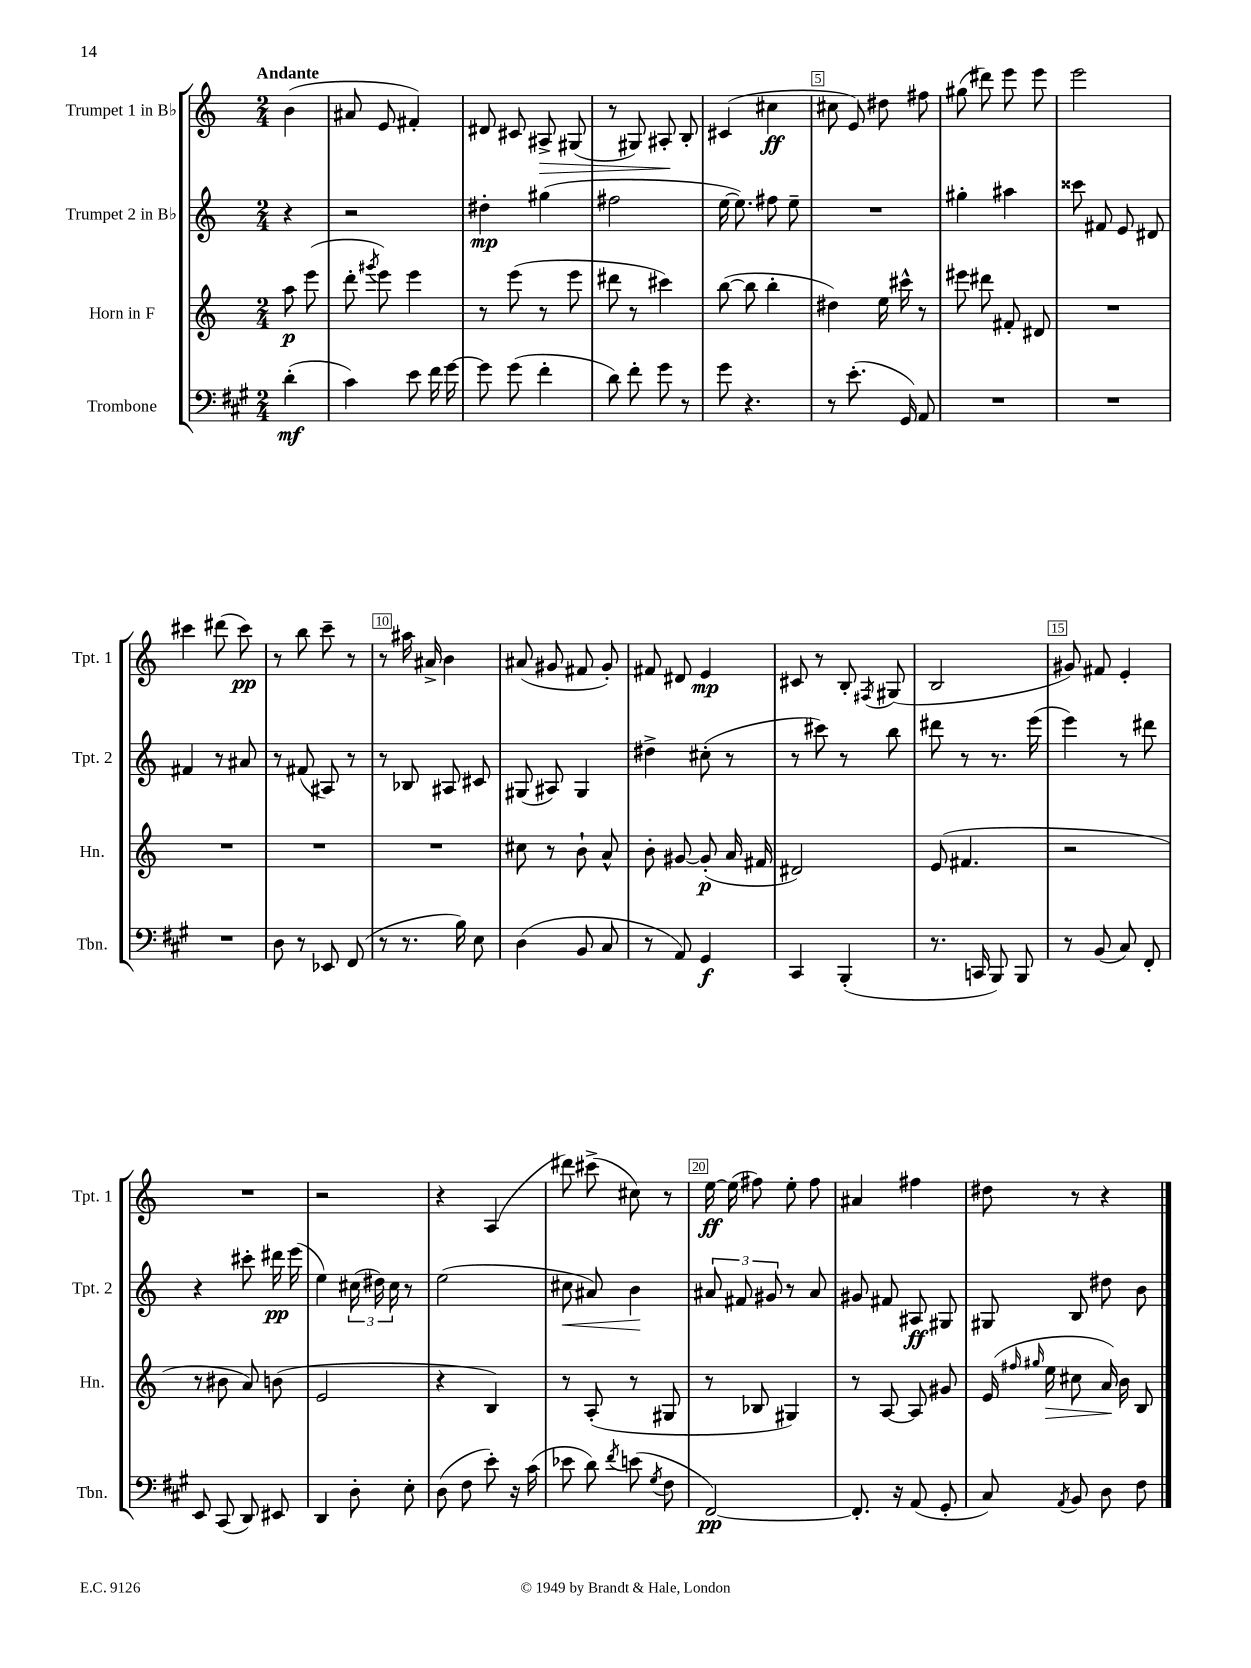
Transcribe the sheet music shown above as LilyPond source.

<<
\new StaffGroup <<
\new Staff = "s0" \with { instrumentName = "Trumpet 1 in Bb" shortInstrumentName = "Tpt. 1" } {
    \clef treble \key c \major \numericTimeSignature \time 2/4 \partial 4 \tempo "Andante"
    \autoBeamOff b'4( |
    ais'8 e'8 fis'4-.) |
    dis'8 cis'8 ais8->\> gis8( |
    r8 gis8) ais8-.\! b8-. |
    cis'4( cis''4\ff |
    cis''8 e'8) dis''8 fis''8 |
    gis''8( dis'''8) e'''8 e'''8 |
    e'''2 |
    cis'''4 dis'''8( cis'''8\pp) |
    r8 b''8 c'''8-- r8 |
    r8 ais''16 ais'16-> b'4 |
    ais'8( gis'8 fis'8 gis'8-.) |
    fis'8 dis'8 e'4\mp |
    cis'8 r8 b8-. \acciaccatura { fis8 } gis8( |
    b2 |
    gis'8) fis'8 e'4-. |
    R2 |
    r2 |
    r4 a4( |
    dis'''8) cis'''8->( cis''8) r8 |
    e''16~\ff e''16( fis''8) e''8-. fis''8 |
    ais'4 fis''4 |
    dis''8 r8 r4 \bar "|." |
}
\new Staff = "s1" \with { instrumentName = "Trumpet 2 in Bb" shortInstrumentName = "Tpt. 2" } {
    \clef treble \key c \major \numericTimeSignature \time 2/4 \partial 4
    \autoBeamOff r4 |
    r2 |
    dis''4-.\mp gis''4( |
    fis''2 |
    e''16~ e''8.) fis''8 e''8-- |
    R2 |
    gis''4-. ais''4 |
    cisis'''8 fis'8 e'8 dis'8 |
    fis'4 r8 ais'8 |
    r8 fis'8( ais8) r8 |
    r8 bes8 ais8 cis'8 |
    gis8( ais8) gis4 |
    dis''4-> cis''8-.( r8 |
    r8 cis'''8) r8 b''8 |
    dis'''8 r8 r8. e'''16( |
    e'''4) r8 dis'''8 |
    r4 cis'''8-. dis'''16\pp e'''16( |
    e''4) \tuplet 3/2 { cis''16( dis''16) cis''16 } r8 |
    e''2( |
    cis''8\< ais'8) b'4\! |
    \tuplet 3/2 { ais'8 fis'8 gis'8 } r8 ais'8 |
    gis'8 fis'8 ais8\ff gis8 |
    gis8 b8 dis''8 b'8 \bar "|." |
}
\new Staff = "s2" \with { instrumentName = "Horn in F" shortInstrumentName = "Hn." } {
    \clef treble \key c \major \numericTimeSignature \time 2/4 \partial 4
    \autoBeamOff a''8\p e'''8( |
    d'''8-. \acciaccatura { gis'''8 } e'''8) e'''4 |
    r8 e'''8( r8 e'''8 |
    dis'''8 r8 cis'''4) |
    b''8~( b''8 b''4-. |
    dis''4) e''16 cis'''16-^ r8 |
    eis'''8 dis'''8 fis'8-. dis'8 |
    R2 |
    R2 |
    R2 |
    R2 |
    cis''8 r8 b'8-! a'8-^ |
    b'8-. gis'8~ gis'8-.\p( a'16 fis'16 |
    dis'2) |
    e'8( fis'4. |
    r2 |
    r8 bis'8 a'8) b'8( |
    e'2 |
    r4 b4) |
    r8 a8-.( r8 gis8 |
    r8 bes8 gis4) |
    r8 a8~ a8 gis'8 |
    e'16( \grace { fis''16 gis''16 } e''16\> cis''8 a'16\!) b'16 b8 \bar "|." |
}
\new Staff = "s3" \with { instrumentName = "Trombone" shortInstrumentName = "Tbn." } {
    \clef bass \key a \major \numericTimeSignature \time 2/4 \partial 4
    \autoBeamOff d'4-.\mf( |
    cis'4) e'8 fis'16 gis'16~ |
    gis'8 gis'8( fis'4-. |
    d'8) fis'8-. gis'8 r8 |
    gis'8 r4. |
    r8 e'8.-.( gis,16) a,8 |
    R2 |
    R2 |
    R2 |
    d8 r8 ees,8 fis,8( |
    r8 r8. b16) e8 |
    d4( b,8 cis8 |
    r8 a,8) gis,4\f |
    cis,4 b,,4-.( |
    r8. c,16 b,,8) b,,8 |
    r8 b,8( cis8) fis,8-. |
    e,8 cis,8( d,8) eis,8 |
    d,4 d8-. e8-. |
    d8( fis8 e'8-.) r16 cis'16( |
    ees'8 d'8) \acciaccatura { fis'8 } e'8( \acciaccatura { gis8 } fis8 |
    fis,2~\pp) |
    fis,8.-. r16 a,8( gis,8-. |
    cis8) \acciaccatura { a,8 } b,8 d8 fis8 \bar "|." |
}
>>
>>
\layout { \context { \Score \override BarNumber.break-visibility = ##(#f #t #t) barNumberVisibility = #(every-nth-bar-number-visible 5) \override BarNumber.stencil = #(make-stencil-boxer 0.1 0.3 ly:text-interface::print) } }
